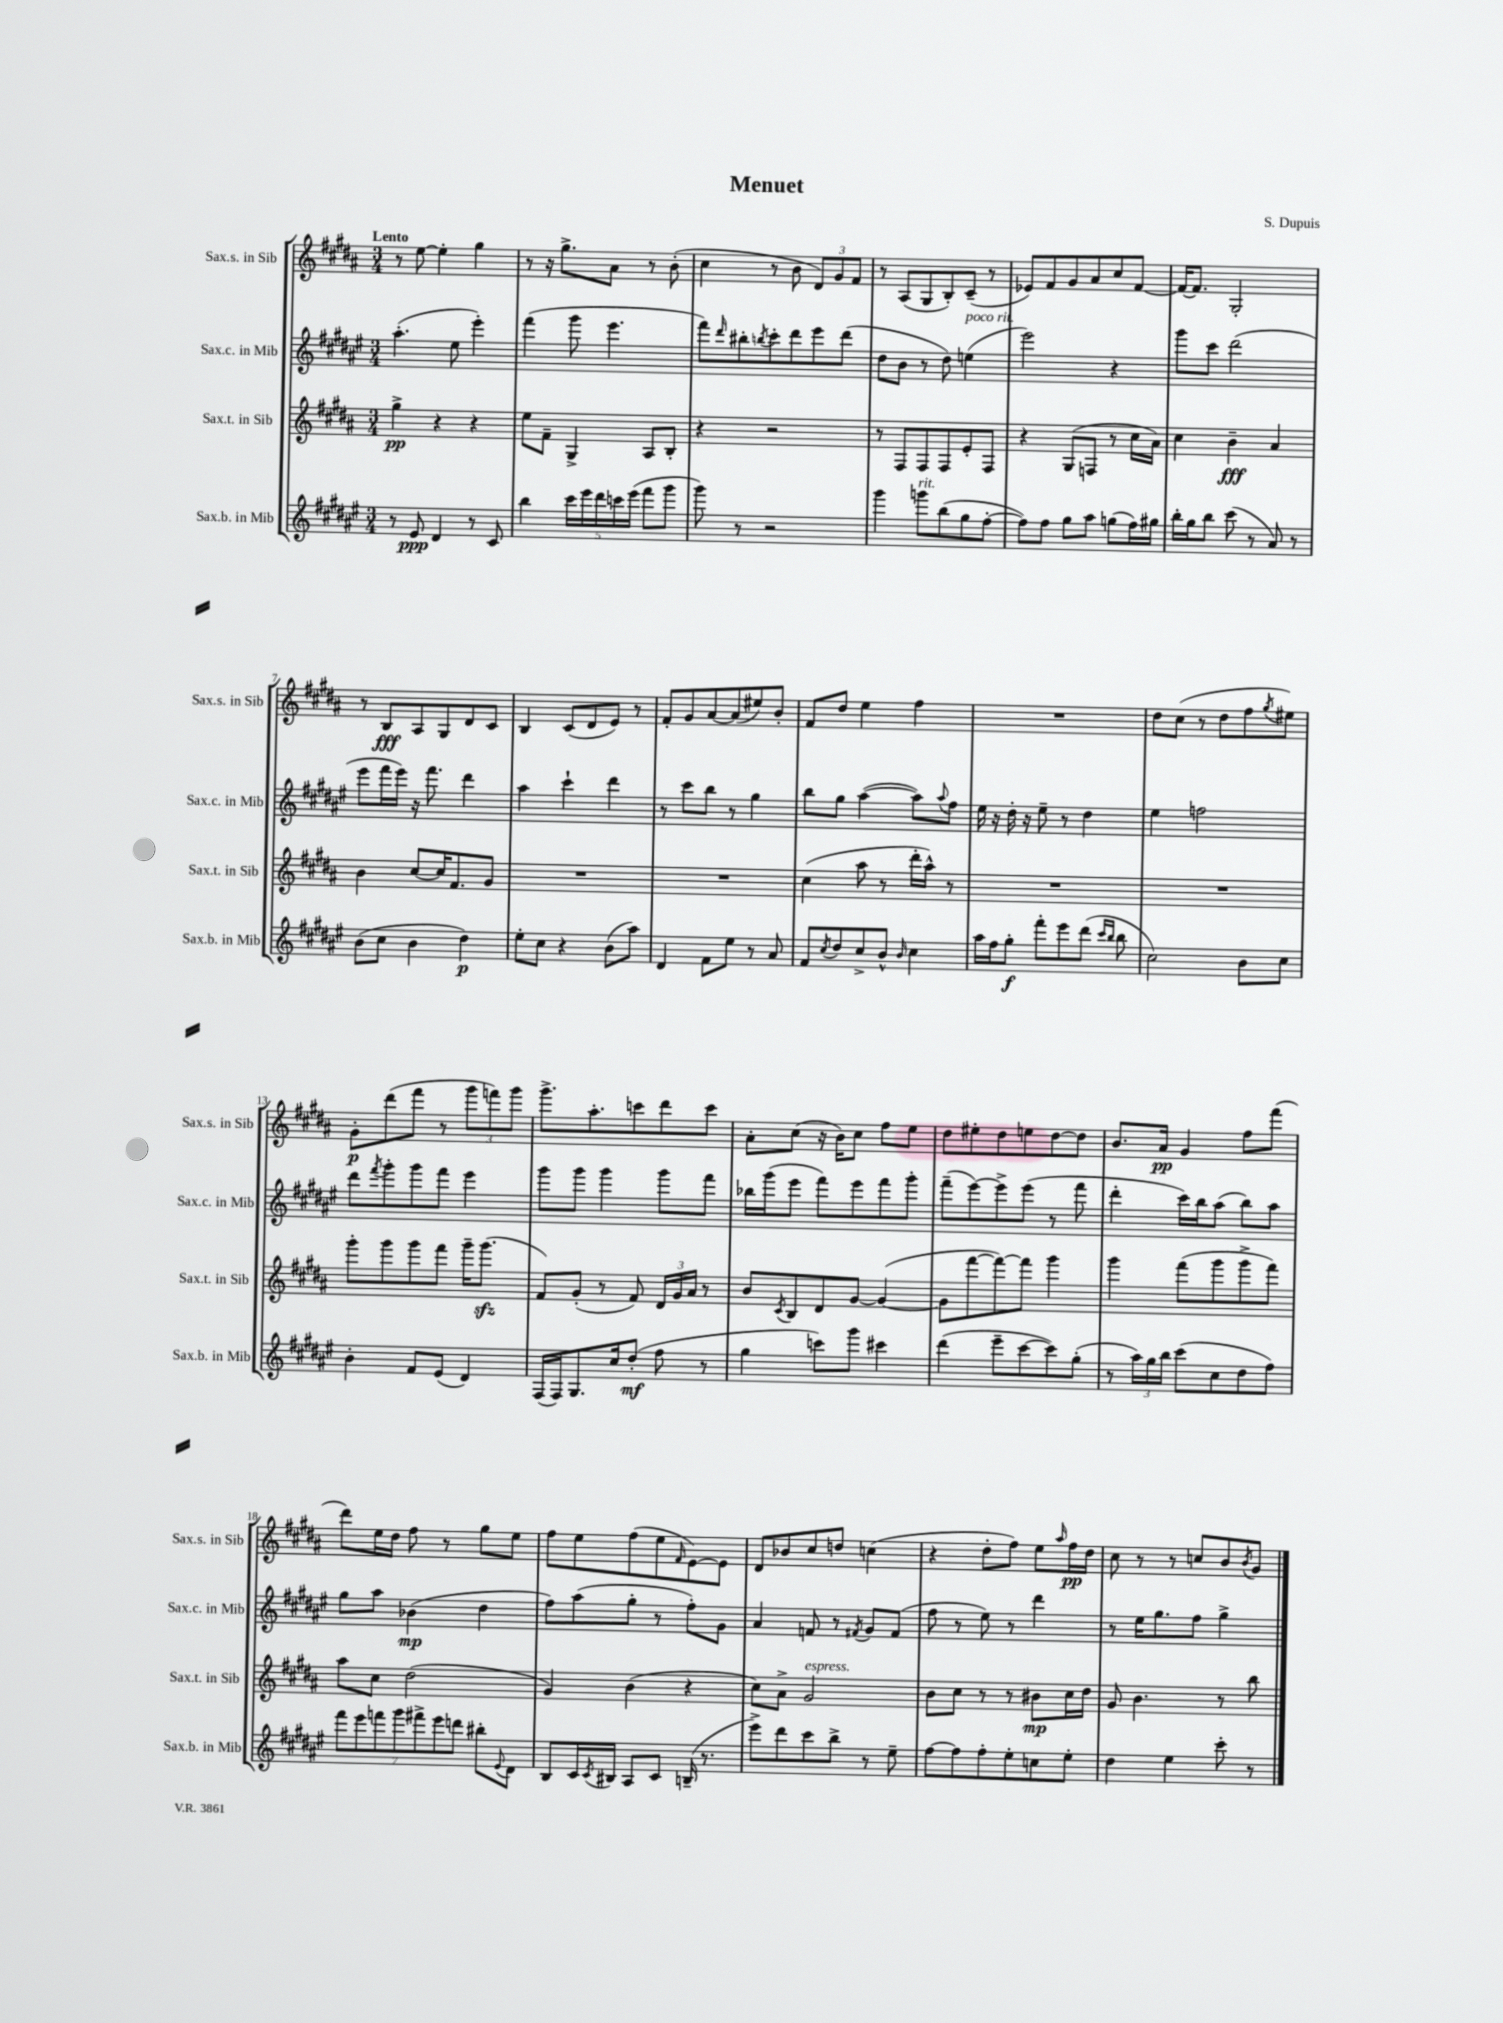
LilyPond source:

\header { title = "Menuet" composer = "S. Dupuis" }
<<
\new StaffGroup <<
\new Staff = "s0" \with { instrumentName = "Sax.s. in Sib" shortInstrumentName = "Sax.s. in Sib" } {
    \clef treble \key b \major \numericTimeSignature \time 3/4 \tempo "Lento"
    r8 e''8~ e''4-. gis''4 |
    r8 r16 gis''8.-> ais'8 r8 b'8-.( |
    cis''4 r8 b'8 \tuplet 3/2 { dis'8) gis'8 fis'8 } |
    r8 ais8( gis8 b8-.) cis'8--( r8 |
    ees'8) fis'8 gis'8 ais'8 cis''8 fis'8~ |
    fis'16~ fis'8. gis2-. |
    r8 b8\fff ais8 gis8 dis'8 cis'8 |
    b4 cis'8( dis'8 e'8) r8 |
    fis'8-. gis'8 ais'8~ ais'8( eis''8) b'8-. |
    fis'8 dis''8 e''4 fis''4 |
    R2. |
    dis''8 cis''8( r8 dis''8 fis''8 \acciaccatura { gis''8 } eis''8) |
    gis'8-.\p dis'''8( fis'''8 r8 \tuplet 3/2 { gis'''8 f'''8) gis'''8 } |
    gis'''8.-> ais''8.-. c'''8 dis'''8 c'''8 |
    ais'8-. cis''8( r16 b'16) cis''8 fis''8 e''8 |
    dis''8 eis''8-. dis''8 e''8 dis''8~ dis''8 |
    b'8. ais'16\pp gis'4 fis''8 fis'''8( |
    dis'''8) e''16 dis''16 fis''8 r8 gis''8 e''8 |
    fis''8 e''8 fis''8( e''8 \grace { fis'16 } e'8~) e'8 |
    dis'8 bes'8 cis''8 d''8 c''4( |
    r4 dis''8-. fis''8) e''8 \grace { ais''16 } fis''16\pp dis''16 |
    cis''8 r8 r8 c''8 b'8 \acciaccatura { b'8 } gis'8 \bar "|." |
}
\new Staff = "s1" \with { instrumentName = "Sax.c. in Mib" shortInstrumentName = "Sax.c. in Mib" } {
    \clef treble \key fis \major \numericTimeSignature \time 3/4
    ais''4.-.( eis''8 eis'''4-.) |
    fis'''4( gis'''8 eis'''4. |
    fis'''8) \grace { dis'''16 } bis''8-. \acciaccatura { b''8 } cis'''8-. dis'''8 eis'''8 dis'''8( |
    dis''8 b'8 r8 dis''8) e''4^\markup { \italic "poco rit." }( |
    eis'''2) r4 |
    gis'''8 cis'''8 dis'''2( |
    eis'''8 fis'''16 eis'''16) r16 fis'''8. dis'''4 |
    ais''4 cis'''4-! dis'''4 |
    r8 cis'''8 b''8 r8 gis''4 |
    b''8 gis''8 ais''4~( ais''8) \appoggiatura { ais''8 } fis''8 |
    eis''16 r16 dis''16-. r16 eis''8-- r8 dis''4 |
    eis''4 f''2 |
    dis'''8 \acciaccatura { fis'''8 } gis'''8-. gis'''8 fis'''8 eis'''4 |
    gis'''8 gis'''8 gis'''4 gis'''8 fis'''8 |
    bes''16 gis'''16( eis'''8 fis'''8) eis'''8 fis'''8 gis'''8-. |
    fis'''8--( eis'''8~) eis'''8-> eis'''8( r8 fis'''8 |
    dis'''4-. cis'''16) b''16 ais''8( b''8) ais''8 |
    gis''8 ais''8 bes'4\mp( dis''4 |
    fis''8) ais''8( gis''8-. r8 fis''8-.) gis'8 |
    ais'4 f'8 r8 \acciaccatura { fis'8 } gis'8 fis'8( |
    fis''8 r8 eis''8) r8 dis'''4 |
    r8 eis''16 gis''8. fis''8 gis''4-> \bar "|." |
}
\new Staff = "s2" \with { instrumentName = "Sax.t. in Sib" shortInstrumentName = "Sax.t. in Sib" } {
    \clef treble \key b \major \numericTimeSignature \time 3/4
    gis''4->\pp r4 r4 |
    e''8 fis'8-- gis4-> ais8 b8-. |
    r4 r2 |
    r8 fis8 fis8 fis8 e'8-. fis8 |
    r4 gis8( f8 r8 cis''16 ais'16) |
    cis''4 b'4--\fff ais'4 |
    b'4 cis''8~ cis''16 fis'8. gis'8 |
    R2. |
    R2. |
    cis''4( ais''8 r8 dis'''16-. ais''16-^) r8 |
    R2. |
    R2. |
    gis'''8-. gis'''8 gis'''8 fis'''8 gis'''16-- gis'''8.\sfz( |
    fis'8) gis'8-.( r8 fis'8) \tuplet 3/2 { dis'16 gis'16 ais'16 } r8 |
    b'8 \acciaccatura { cis'8 } b8 dis'8 gis'8~ gis'4~( |
    gis'8 fis'''8~ fis'''8~) fis'''8 gis'''4 |
    gis'''4 fis'''8( gis'''8 gis'''8-> fis'''8) |
    ais''8 cis''8 dis''2( |
    gis'4) b'4( r4 |
    cis''8) ais'8-> gis'2^\markup { \italic "espress." } |
    b'8 cis''8 r8 r8 bis'8\mp cis''16 dis''16 |
    gis'8 b'4. r8 b''8 \bar "|." |
}
\new Staff = "s3" \with { instrumentName = "Sax.b. in Mib" shortInstrumentName = "Sax.b. in Mib" } {
    \clef treble \key fis \major \numericTimeSignature \time 3/4
    r8 eis'8\ppp dis'4 r8 cis'8 |
    b''4 \tuplet 5/4 { cis'''16 eis'''16 dis'''16 c'''16 eis'''16( } fis'''8 gis'''8 |
    gis'''8) r8 r2 |
    gis'''4 g'''8^\markup { \italic "rit." } b''8( gis''8 fis''8~-. |
    fis''8) fis''8 gis''8 ais''8 g''8( fis''16) gis''16 |
    b''16-. gis''16 b''8 cis'''8( r8 ais'8) r8 |
    b'8( cis''8 b'4 dis''4\p) |
    eis''8-. cis''8 r4 b'8( ais''8) |
    dis'4 fis'8 eis''8 r8 ais'8 |
    fis'8 \acciaccatura { cis''8 } dis''8 cis''8-> b'8-^ \grace { b'16 } cis''4 |
    ais''16 fis''16 gis''8-.\f fis'''8-. eis'''8 dis'''8( \grace { cis'''16 b''16 } b''8 |
    cis''2) b'8 cis''8 |
    b'4-. fis'8 eis'8( dis'4) |
    fis16( fis16) gis8. cis''16 dis''8-.\mf( fis''8 r8 |
    gis''4 c'''8) gis'''8 cis'''4 |
    dis'''4( eis'''8-- cis'''8~ cis'''8) gis''8-.( |
    r8 \tuplet 3/2 { ais''16) gis''16 b''16 } cis'''8( cis''8 dis''8 fis''8) |
    \tuplet 7/4 { fis'''8 eis'''8 f'''8 gis'''8 fis'''8-> eis'''8 d'''8 } bis''8-. \appoggiatura { eis'8 } dis'8 |
    b8 cis'16 \acciaccatura { cis'8 } bis16 ais8 cis'8 b16--( r8. |
    eis'''8->) dis'''8 cis'''8 b''8-> r8 eis''8-- |
    fis''8~ fis''8 fis''8-. eis''8-. c''8 eis''8-. |
    dis''4 eis''4 cis'''8-. r8 \bar "|." |
}
>>
>>
